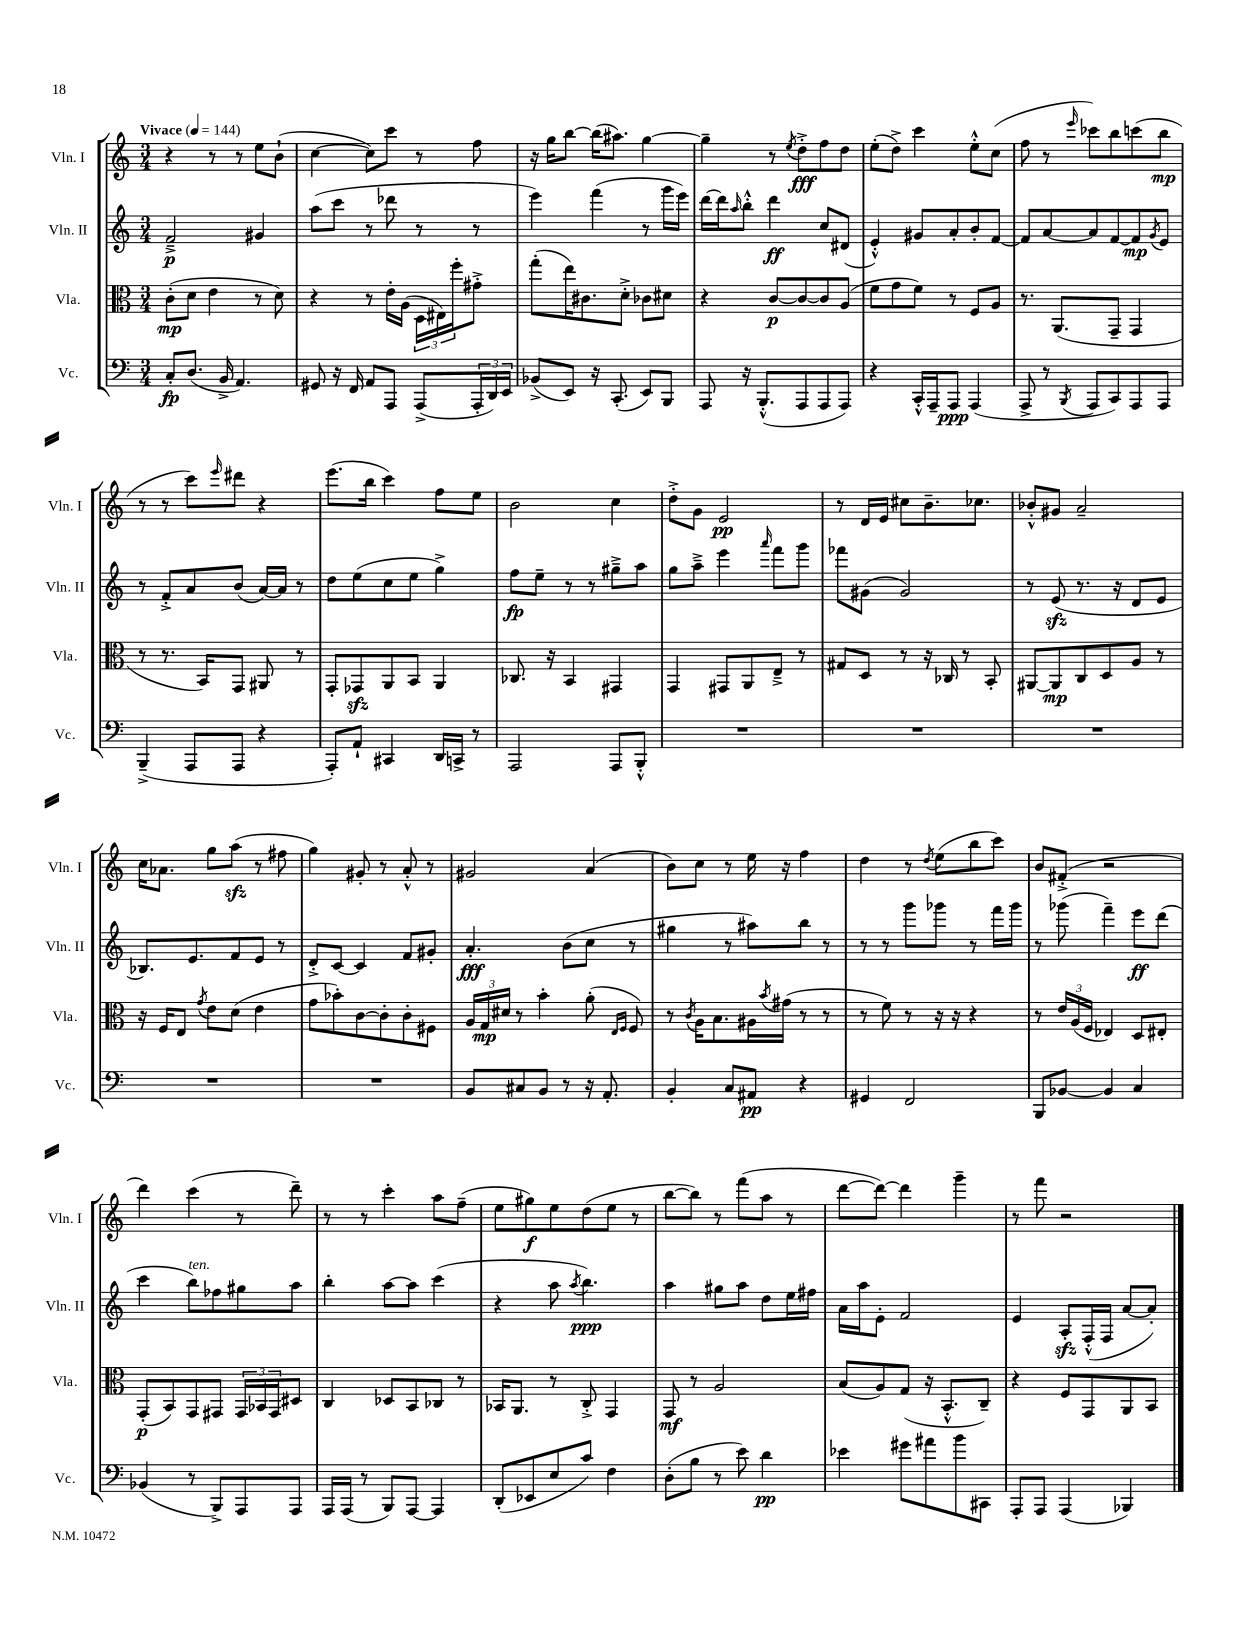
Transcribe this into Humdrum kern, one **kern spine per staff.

**kern	**kern	**kern	**kern
*staff4	*staff3	*staff2	*staff1
*clefF4	*clefC3	*clefG2	*clefG2
*k[]	*k[]	*k[]	*k[]
*M3/4	*M3/4	*M3/4	*M3/4
*MM144	*MM144	*MM144	*MM144
8C'/L	(8c'\L	2f~^/	4r
(8.D/J	8d\J	.	.
.	4e\	.	8r
16BB^/	.	.	.
4.AA/)	.	.	8r
.	8r	4g#/	8ee\L
.	8d\)	.	(8b`\J
=	=	=	=
8GG#/	4r	(8aa\L	[4cc\
16r	.	8ccc\J	.
16FF/	.	.	.
8AA/L	8r	8r	8cc\]L)
8AAA/J	16e'\LL	8ddd-\	8ccc\J
.	(16A\JJ	.	.
(8AAA^/L	24D\LL	8r	8r
.	24E#\)	.	.
.	24ff'\J	.	.
24AAA'/L	8g#'^\J	8r	8ff\
24DD/)	.	.	.
24EE/JJ	.	.	.
=	=	=	=
(8BB-^/L	(8gg'\L	4eee\)	16r
.	.	.	16gg\LK
8EE/J)	16ee\K)	.	[8bb\J
.	8.c#\	.	.
16r	.	(4fff\	(16bb\]LK
(8.CC'/	.	.	8.aa#\J)
.	8d'^\J	.	.
8EE/L)	8c-\L	8r	[4gg\
8BBB/J	8d#\J	16ggg\LL	.
.	.	16eee\JJ)	.
=	=	=	=
8AAA/	4r	[16ddd\LL	4gg~\]
.	.	16ddd\]J	.
.	.	16qqaa/	.
16r	.	8bb'^^\J	.
(8.BBB'^^/L	.	.	.
.	[8c/L	4ddd\	8r
.	.	.	8qee/
8AAA/	8c/_	.	8dd'^\L
8AAA/	8c/]	8cc/L	8ff\
8AAA/J)	(8A/J	(8d#/J	8dd\J
=	=	=	=
4r	8f\L	4e'^^/)	(8ee'\L
.	8g\	.	8dd^\J)
16CC'^^/LL	8f\J)	8g#/L	4ccc\
16AAA~/J	.	.	.
8AAA/J	8r	8a'/	.
(4AAA/	8F/L	8b'/	8ee'^^\L
.	8A/J	[8f/J	(8cc\J
=	=	=	=
8AAA^/	8.r	8f/]L	8ff\
8r	.	[8a/	8r
.	(8.AA/L	.	.
8qBBB/	.	.	16qqeee/
8AAA/L	.	8a/]	8ccc-\L)
8CC/)	8GG~/J	[8f/	8bb\
8AAA/	4GG/	8f/]	(8ccc\
.	.	8qg/	.
8AAA/J	.	8e/J	8bb\J
=	=	=	=
(4BBB~^/	8r	8r	8r
.	8.r	8f'^/L	8r
8AAA/L	.	8a/	8ccc\L)
.	16BB/LK)	.	.
.	.	.	16qqeee/
8AAA/J	8GG/J	(8b/J	8ddd#\J
4r	8AA#/	[16a/LL)	4r
.	.	16a/]JJ	.
.	8r	8r	.
=	=	=	=
8AAA'/L)	8GG'/L	8dd\L	(8.eee\L
8AA`/J	8GG-/	(8ee\	.
.	.	.	16bb\Jk
4CC#/	8AA/	8cc\	4ccc\)
.	8BB/J	8ee\J	.
16DD/LL	4AA/	4gg^\)	8ff\L
16CC^/JJ	.	.	.
8r	.	.	8ee\J
=	=	=	=
2AAA/	8.C-/	8ff\L	2b\
.	.	8ee~\J	.
.	16r	.	.
.	4BB/	8r	.
.	.	8r	.
8AAA/L	4GG#/	8gg#~^\L	4cc\
8BBB'^^/J	.	8aa\J	.
=	=	=	=
2.r	4GG/	8gg\L	8dd'^\L
.	.	8aa~^\J	8g\J
.	8GG#/L	4eee\	2e/
.	8AA/	.	.
.	.	16qqaaa/	.
.	8E~^/J	8fff\L	.
.	8r	8ggg\J	.
=	=	=	=
2.r	8G#/L	8fff-\L	8r
.	8D/J	(8g#\J	16d/LL
.	.	.	16e/JJ
.	8r	2g#/)	8cc#\L
.	16r	.	8.b~\
.	16C-/	.	.
.	8r	.	.
.	.	.	8.cc-\J
.	8BB'/	.	.
=	=	=	=
2.r	[8AA#/L	8r	8b-'^^/L
.	8AA#/]	(8e/	8g#/J
.	8C/	8.r	2a~/
.	8D/	.	.
.	.	16r	.
.	8A/J	8d/L	.
.	8r	8e/J	.
=	=	=	=
2.r	16r	8.B-/L)	16cc\LK
.	16F/LK	.	8.a-\J
.	8E/J	.	.
.	.	8.e/	.
.	8qg/	.	.
.	8e\L	.	8gg\L
.	(8d\J	8f/	(8aa\J
.	4e\	8e/J	8r
.	.	8r	8ff#\
=	=	=	=
2.r	8g\L	8d'^/L	4gg\)
.	8b-'\)	[8c/J	.
.	[8c\	4c/]	8g#'/
.	8c'\]	.	8r
.	8c'\	8f/L	8a'^^/
.	8F#\J	8g#'/J	8r
=	=	=	=
8BB/L	24A/LL	4.a'/	2g#/
.	24G/	.	.
.	24d#/JJ	.	.
8C#/	8r	.	.
8BB/J	4b'\	.	.
8r	.	(8b\L	.
16r	(8a'\	8cc\J	(4a/
8.AA'/	.	.	.
.	16qqE/LL	.	.
.	16qqF/JJ	.	.
.	8F/)	8r	.
=	=	=	=
4BB'/	8r	4gg#\	8b\L)
.	8qc/	.	.
.	16A\LK	.	8cc\J
.	8.B\	.	.
8C/L	.	8r	8r
8AA#/J	16A#\L	8aa#\L)	16ee\
.	8qb/	.	.
.	(16g#\JJ	.	16r
4r	8r	8bb\J	4ff\
.	8r	8r	.
=	=	=	=
4GG#/	8r	8r	4dd\
.	8f\)	8r	.
2FF/	8r	8ggg\L	8r
.	.	.	8qdd/
.	16r	8ggg-\J	(8ee\L
.	16r	.	.
.	4r	8r	8bb\
.	.	16fff\LL	8ccc\J)
.	.	16ggg-\JJ	.
=	=	=	=
8BBB/L	8r	8r	8b/L
[8BB-/J	24e/LL	(8ggg-\	(8f#'^/J
.	(24A/	.	.
.	24F/JJ	.	.
4BB-/]	4E-/)	4fff~\)	2r
4C/	8D/L	8eee\L	.
.	8E#'/J	(8ddd\J	.
=	=	=	=
(4BB-/	(8GG'/L	4ccc\	4ddd\)
.	8BB/)	.	.
8r	8GG/	8bb\L)	(4ccc\
8BBB^/L)	8GG#/J	8ff-\	.
8AAA/	24GG#/LL	8gg#\	8r
.	24BB-/	.	.
.	24GG#/J	.	.
8AAA/J	8D#/J	8aa\J	8ddd~\)
=	=	=	=
16AAA/LL	4C/	4bb'\	8r
(16AAA/JJ	.	.	.
8r	.	.	8r
8BBB/L)	8D-/L	[8aa\L	4ccc'\
[8AAA/J	8BB/	8aa\]J	.
4AAA/]	8C-/J	(4ccc\	8aa\L
.	8r	.	(8ff~\J
=	=	=	=
(8DD'/L	16BB-/LK	4r	8ee\L
.	8.AA/J	.	.
8EE-/	.	.	8gg#\)
8E/	8r	8aa\	8ee\
.	.	8qaa/	.
8c/J)	8C'^/	4.bb\)	(8dd\
4F\	4GG/	.	8ee\J
.	.	.	8r
=	=	=	=
(8D'\L	8GG/	4aa\	[8bb\L
8B\J	8r	.	8bb\]J)
8r	2A/	8gg#\L	8r
8e\)	.	8aa\J	(8fff\L
4d\	.	8dd\L	8aa\J
.	.	16ee\L	8r
.	.	16ff#\JJ	.
=	=	=	=
4e-\	(8B/L	16a\LL	[8ddd\L
.	.	16aa\J	.
.	8A/)	8e'\J	8ddd\_J)
8g#\L	(8G/J	2f/	4ddd\]
8a#\	16r	.	.
.	8.BB'^^/L	.	.
8b\	.	.	4ggg~\
8CC#\J	8C~/J)	.	.
=	=	=	=
8AAA'/L	4r	4e/	8r
8AAA/J	.	.	8fff\
(4AAA/	8F/L	8A'/L	2r
.	8GG/	(16F'^^/L	.
.	.	16F/JJ	.
4BBB-/)	8AA/	[8a/L	.
.	8BB/J	8a'/]J)	.
==	==	==	==
*-	*-	*-	*-
